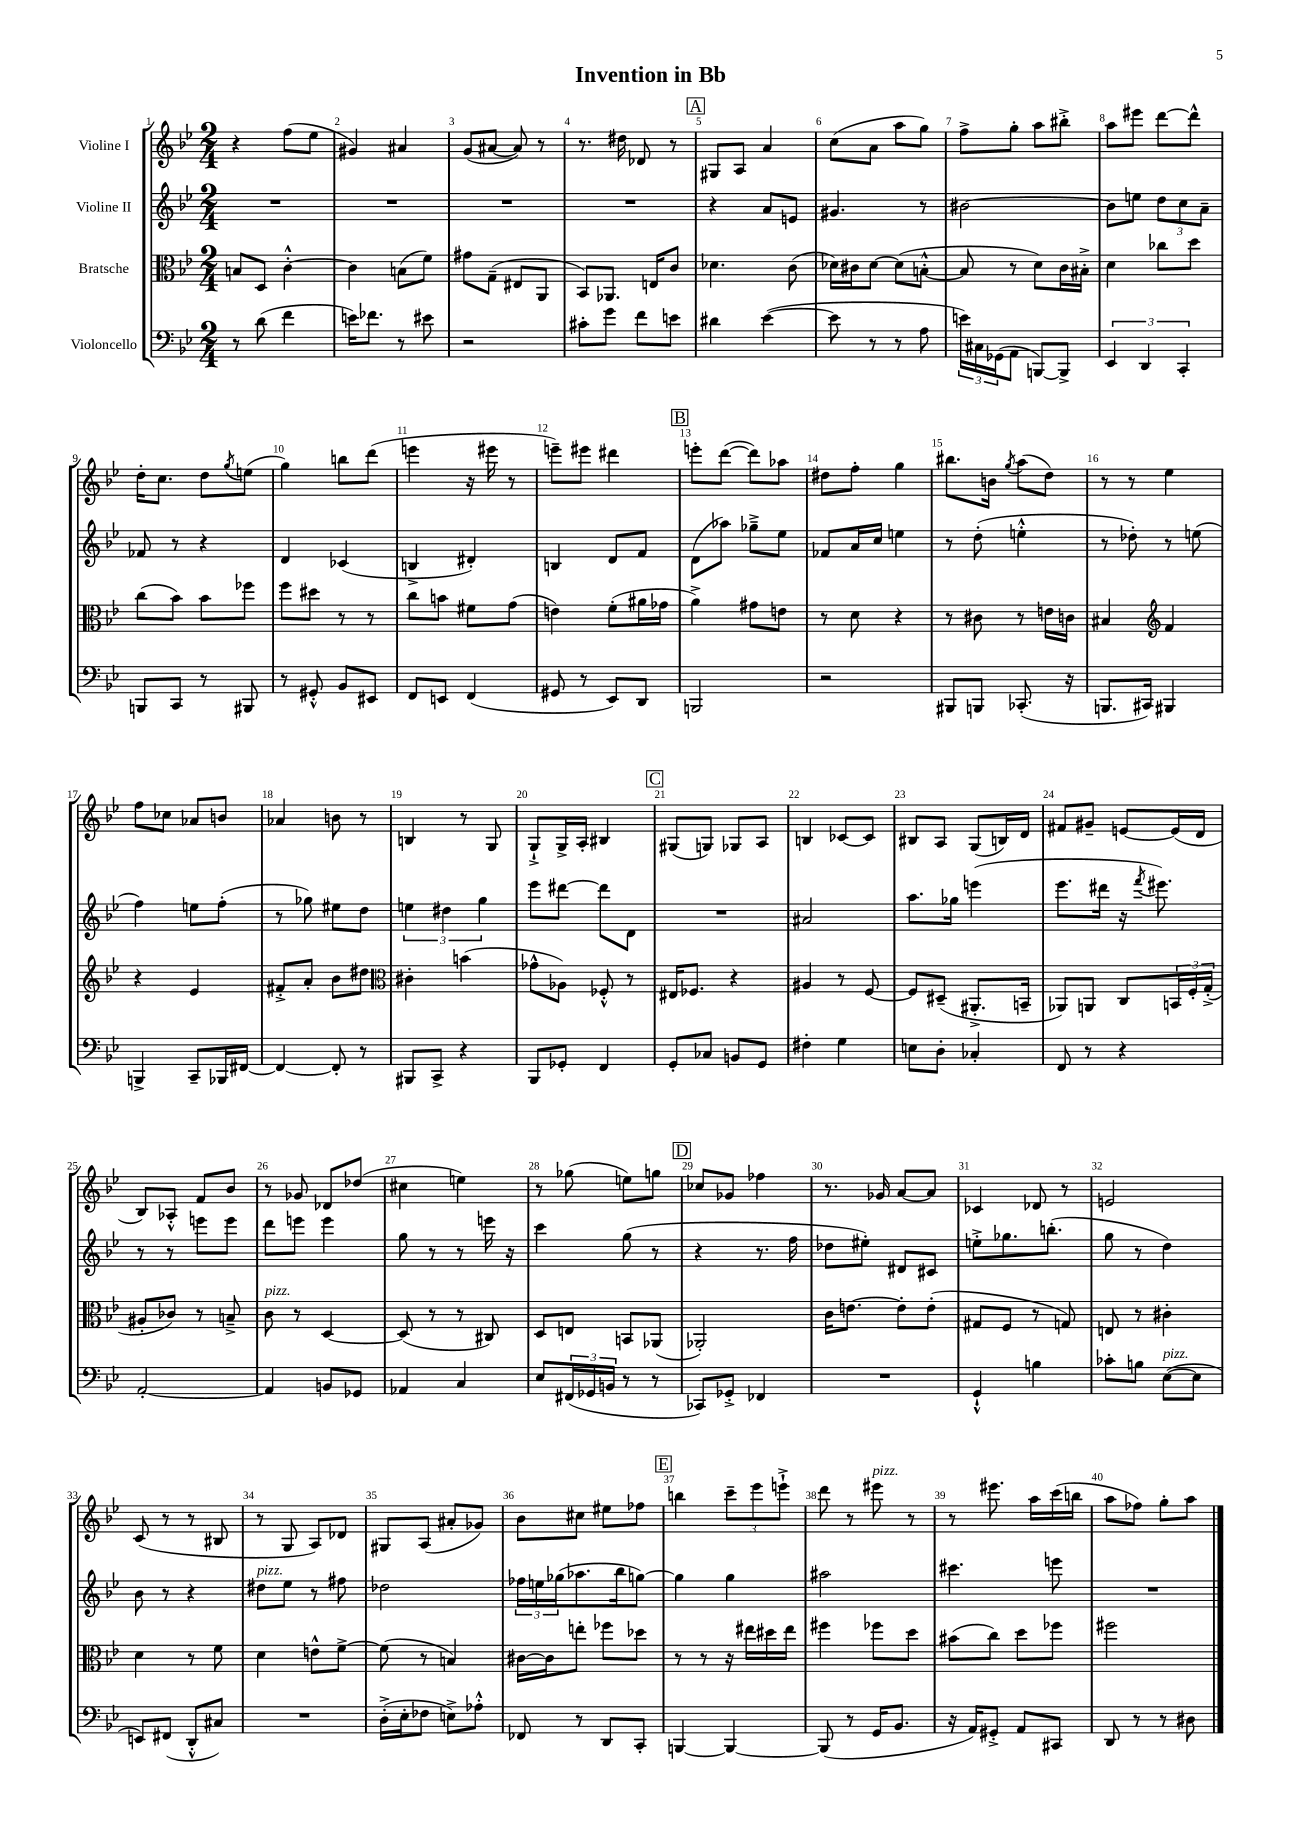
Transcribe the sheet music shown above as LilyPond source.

\header { title = "Invention in Bb" }
<<
\new StaffGroup <<
\new Staff = "s0" \with { instrumentName = "Violine I" } {
    \clef treble \key bes \major \numericTimeSignature \time 2/4
    r4 f''8( ees''8 |
    gis'4) ais'4 |
    g'8( ais'8~ ais'8) r8 |
    r8. dis''16 des'8 r8 |
    \mark \markup { \box "A" } gis8 a8 a'4 |
    c''8( a'8 a''8 g''8) |
    f''8-> g''8-. a''8 bis''8-.-> |
    a''8 eis'''8 d'''8~ d'''8-^ |
    d''16-. c''8. d''8 \acciaccatura { g''8 } e''8( |
    g''4) b''8 d'''8( |
    e'''4 r16 eis'''16 r8 |
    e'''8--) eis'''8 dis'''4 |
    \mark \markup { \box "B" } e'''8-. d'''8~( d'''8) aes''8 |
    dis''8 f''8-. g''4 |
    bis''8. b'16 \acciaccatura { g''8 } a''8( d''8) |
    r8 r8 ees''4 |
    f''8 ces''8 aes'8 b'8 |
    aes'4 b'8 r8 |
    b4 r8 g8 |
    g8-!-> g16-> a16-. bis4 |
    \mark \markup { \box "C" } gis8( g8) ges8 a8 |
    b4 ces'8~ ces'8 |
    bis8 a8 g8( b16) d'16 |
    fis'8 gis'8-- e'8~ e'16( d'16 |
    bes8) aes8-.-^ f'8 bes'8 |
    r8 ges'8 des'8 des''8( |
    cis''4 e''4) |
    r8 ges''8( e''8) g''8 |
    \mark \markup { \box "D" } ces''8 ges'8 fes''4 |
    r8. ges'16 a'8~ a'8 |
    ces'4 des'8 r8 |
    e'2 |
    c'8( r8 r8 bis8 |
    r8 g8 a8) des'8 |
    gis8 a8( ais'8-. ges'8) |
    bes'8 cis''8 eis''8 fes''8 |
    \mark \markup { \box "E" } b''4 \tuplet 3/2 { c'''8-- ees'''8 e'''8-!-> } |
    d'''8 r8 eis'''8^\markup { \italic "pizz." } r8 |
    r8 eis'''8. a''16 c'''16( b''16 |
    a''8 fes''8) g''8-. a''8 \bar "|." |
}
\new Staff = "s1" \with { instrumentName = "Violine II" } {
    \clef treble \key bes \major \numericTimeSignature \time 2/4
    R2 |
    R2 |
    R2 |
    R2 |
    \mark \markup { \box "A" } r4 a'8 e'8 |
    gis'4. r8 |
    bis'2~ |
    bis'8 e''8 \tuplet 3/2 { d''8 c''8 a'8-- } |
    fes'8 r8 r4 |
    d'4 ces'4( |
    b4-> dis'4-.) |
    b4 d'8 f'8 |
    \mark \markup { \box "B" } d'8( aes''8) ges''8---> ees''8 |
    fes'8 a'16 c''16 e''4 |
    r8 d''8-.( e''4-.-^ |
    r8 des''8-.) r8 e''8( |
    f''4) e''8 f''8-.( |
    r8 ges''8) eis''8 d''8 |
    \tuplet 3/2 { e''4 dis''4 g''4 } |
    ees'''8 dis'''8~ dis'''8 d'8 |
    \mark \markup { \box "C" } R2 |
    ais'2 |
    a''8. ges''16 e'''4( |
    ees'''8. dis'''16 r16 \acciaccatura { f'''8 } eis'''8.) |
    r8 r8 e'''8 e'''8 |
    d'''8 e'''8 e'''4 |
    g''8 r8 r8 e'''16 r16 |
    c'''4 g''8( r8 |
    \mark \markup { \box "D" } r4 r8. f''16 |
    des''8 eis''8-.) dis'8 cis'8 |
    e''8-.-> ges''8. b''8.-.( |
    g''8 r8 d''4) |
    bes'8 r8 r4 |
    dis''8^\markup { \italic "pizz." } ees''8 r8 fis''8 |
    des''2 |
    \tuplet 3/2 { fes''16 e''16 ges''16( } aes''8. bes''16 g''8~) |
    \mark \markup { \box "E" } g''4 g''4 |
    ais''2 |
    cis'''4. e'''8 |
    R2 \bar "|." |
}
\new Staff = "s2" \with { instrumentName = "Bratsche" } {
    \clef alto \key bes \major \numericTimeSignature \time 2/4
    b8 d8 c'4~-.-^ |
    c'4 b8( f'8) |
    gis'8 g8--( eis8 a,8 |
    bes,8) aes,8. e16 c'8 |
    \mark \markup { \box "A" } des'4. c'8( |
    des'16) cis'16 des'8~ des'8( b8~-.-^ |
    b8 r8 d'8) c'16 bis16-.-> |
    d'4 ces''8 d''8 |
    c''8( bes'8) bes'8 fes''8 |
    f''8 dis''8 r8 r8 |
    c''8 b'8 fis'8 g'8( |
    e'4) f'8-.( ais'16 ges'16 |
    \mark \markup { \box "B" } a'4->) gis'8 e'8 |
    r8 d'8 r4 |
    r8 cis'8 r8 e'16 c'16 |
    bis4 \clef treble f'4 |
    r4 ees'4 |
    fis'8-.-> a'8-. bes'8 dis''8 |
    \clef alto cis'4-. b'4( |
    ges'8-^ aes8) fes8-.-^ r8 |
    \mark \markup { \box "C" } eis16 fes8. r4 |
    ais4 r8 f8~ |
    f8 dis8--( ais,8.-.-> b,16-- |
    aes,8) a,8 c8 \tuplet 3/2 { b,16 f16-. g16-.->( } |
    ais8-. ces'8) r8 b8---> |
    c'8^\markup { \italic "pizz." } r8 d4~ |
    d8( r8 r8 cis8) |
    d8 e8 b,8 aes,8( |
    \mark \markup { \box "D" } aes,2-.) |
    c'16 e'8.~ e'8-. e'8-.( |
    gis8 f8 r8 g8) |
    e8 r8 cis'4-. |
    d'4 r8 f'8 |
    d'4 e'8-^ f'8~-> |
    f'8( r8 b4) |
    cis'16~ cis'16 e''8-. fes''8 des''8 |
    \mark \markup { \box "E" } r8 r8 r16 eis''16 dis''16 eis''16 |
    fis''4 fes''8 d''8 |
    bis'8( c''8) d''8 fes''8 |
    fis''2 \bar "|." |
}
\new Staff = "s3" \with { instrumentName = "Violoncello" } {
    \clef bass \key bes \major \numericTimeSignature \time 2/4
    r8 d'8( f'4 |
    e'16) fes'8. r8 eis'8 |
    r2 |
    cis'8-. g'8 f'8 e'8 |
    \mark \markup { \box "A" } dis'4 ees'4~( |
    ees'8 r8 r8 a8 |
    \tuplet 3/2 { e'16) cis16 ges,16( } a,8 b,,8~) b,,8-> |
    \tuplet 3/2 { ees,4 d,4 c,4-. } |
    b,,8 c,8 r8 bis,,8 |
    r8 gis,8-.-^ bes,8 eis,8 |
    f,8 e,8 f,4( |
    gis,8 r8 ees,8) d,8 |
    \mark \markup { \box "B" } b,,2 |
    r2 |
    bis,,8 b,,8 ces,8.-.( r16 |
    b,,8. cis,16) bis,,4 |
    b,,4-> c,8-- bes,,16 fis,16~ |
    fis,4~ fis,8-. r8 |
    bis,,8 c,8-> r4 |
    bes,,8 ges,8-. f,4 |
    \mark \markup { \box "C" } g,8-. ces8 b,8 g,8 |
    fis4-. g4 |
    e8 d8-. ces4-. |
    f,8 r8 r4 |
    a,2~-. |
    a,4 b,8 ges,8 |
    aes,4 c4 |
    ees8 \tuplet 3/2 { fis,16( ges,16 b,16 } r8 r8 |
    \mark \markup { \box "D" } ces,8) ges,8-.-> fes,4 |
    R2 |
    g,4-!-^ b4 |
    ces'8-. b8 ees8~^\markup { \italic "pizz." }( ees8 |
    e,8) fis,8( d,8-.-^ cis8) |
    R2 |
    d16-.->( ees16-. fes8 e8->) aes8-.-^ |
    fes,8 r8 d,8 c,8-. |
    \mark \markup { \box "E" } b,,4~ b,,4~ |
    b,,8( r8 g,16 bes,8. |
    r16 a,16) gis,8-.-> a,8 cis,8 |
    d,8 r8 r8 dis8 \bar "|." |
}
>>
>>
\layout { \context { \Score \override BarNumber.break-visibility = ##(#f #t #t) barNumberVisibility = #all-bar-numbers-visible } }
